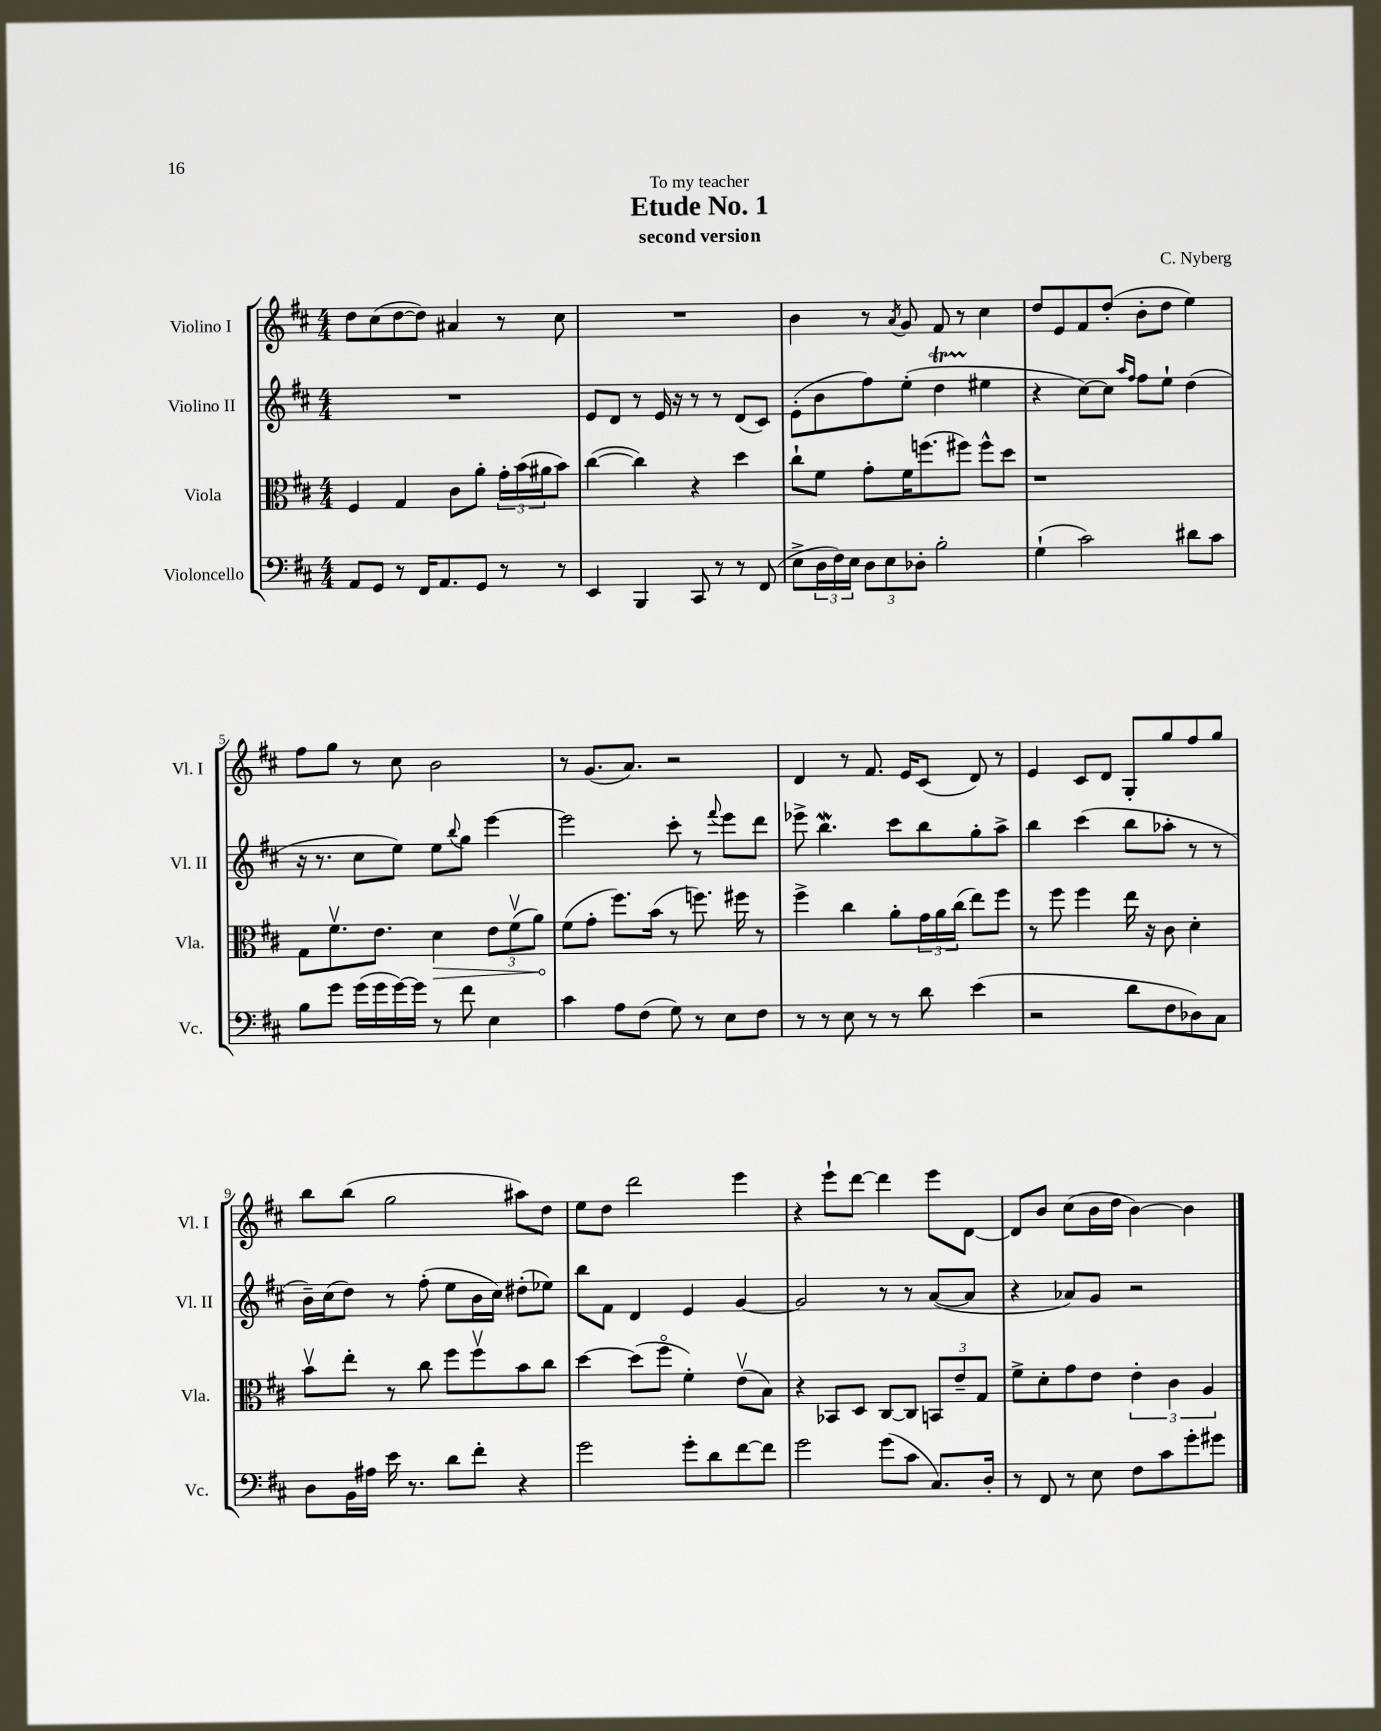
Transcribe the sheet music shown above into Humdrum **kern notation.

**kern	**kern	**dynam	**kern	**kern
*part4	*part3	*part3	*part2	*part1
*staff4	*staff3	*staff3	*staff2	*staff1
*I"Violoncello	*I"Viola	*	*I"Violino II	*I"Violino I
*I'Vc.	*I'Vla.	*	*I'Vl. II	*I'Vl. I
*clefF4	*clefC3	*	*clefG2	*clefG2
*k[f#c#]	*k[f#c#]	*	*k[f#c#]	*k[f#c#]
*M4/4	*M4/4	*	*M4/4	*M4/4
=1	=1	=1	=1	=1
8AA/L	4F#/	.	1r	8dd\L
8GG/J	.	.	.	(8cc#\
8r	4G/	.	.	[8dd\
16FF#/KL	.	.	.	8dd\J])
8.AA/	.	.	.	.
.	8c#\L	.	.	4a#X/
8GG/J	8a'\J	.	.	.
8r	24g'\LL	.	.	8r
.	(24b\	.	.	.
.	24a#X\J	.	.	.
8r	8b\J)	.	.	8cc#\
=2	=2	=2	=2	=2
4EE/	([4cc#\	.	8e/L	1r
.	.	.	8d/J	.
4BBB/	4cc#\])	.	8r	.
.	.	.	16e/	.
.	.	.	16r	.
8CC#/	4r	.	8r	.
8r	.	.	8r	.
8r	4dd\	.	(8d/L	.
(8FF#/	.	.	8c#/J)	.
=3	=3	=3	=3	=3
8E^\L	8cc#`\L	.	(8e'\L	4b\
24D\L	8f#\J	.	8b\	.
24F#\)	.	.	.	.
24E\JJ	.	.	.	.
12D\L	8g'\L	.	8ff#\)	8r
12E\	.	.	.	.
.	.	.	.	8qa/
.	16f#\K	.	(8ee'\J	8g/
12D-X'\J	.	.	.	.
.	(8.ffn\	.	.	.
2B'\	.	.	4ddT\	8f#/
.	8ff#X\J)	.	.	8r
.	8ff#^^\L	.	4ee#X\	4cc#\
.	8dd\J	.	.	.
=4	=4	=4	=4	=4
(4G`\	1r	.	4r	8dd/L
.	.	.	.	8e/
2c#\)	.	.	[8cc#\L)	8f#/
.	.	.	8cc#\J]	(8dd'/J
.	.	.	16qqaa/LL	.
.	.	.	16qqff#/JJ	.
.	.	.	8ff#\L	8b'\L
.	.	.	8ee`\J	8dd\J
8d#X\L	.	.	(4dd\	4ee\)
8c#\J	.	.	.	.
!!LO:LB:g=z
=5	=5	=5	=5	=5
8B\L	8G\L	.	16r	8ff#\L
.	.	.	8.r	.
8g\J	8.f#v\	.	.	8gg\J
(16g\LL	.	.	8cc#\L	8r
16g\	8.e\J	.	.	.
[16g\)	.	.	8ee\J)	8cc#\
16g\JJ]	.	.	.	.
!	!	!LO:HP:b	!	!
8r	4d\	>	8ee\L	2b\
.	.	.	8qqbb/	.
8f#\	.	.	8gg\J	.
4E\	12e\L	.	[4eee\	.
.	(12f#v\	.	.	.
.	12a\J)	.	.	.
.	.	]	.	.
=6	=6	=6	=6	=6
4c#\	(8f#\L	.	2eee\]	8r
.	8g'\J	.	.	(8.g/L
8A\L	8.ff#\L)	.	.	.
.	.	.	.	8.a/J)
(8F#\J	.	.	.	.
.	(16b\Jk	.	.	.
8G\)	8r	.	8ccc#'\	2r
8r	8.ffn\)	.	8r	.
.	.	.	8qqfff#/	.
8E\L	.	.	8eee\L	.
.	16ff#X\	.	.	.
8F#\J	8r	.	8ddd\J	.
=7	=7	=7	=7	=7
8r	4ff#^\	.	8eee-X^\	4d/
8r	.	.	4.bbW\	.
8E\	4cc#\	.	.	8r
8r	.	.	.	8.f#/
8r	8a'\L	.	8ccc#\L	.
.	.	.	.	16e/KL
8d\	24g\L	.	8bb\	(8c#/J
.	24a\	.	.	.
.	(24cc#\JJ	.	.	.
(4e\	8ee\L)	.	8gg'\	8d/)
.	8ff#\J	.	8aa^\J	8r
=8	=8	=8	=8	=8
2r	8r	.	4bb\	4e/
.	8ff#\	.	.	.
.	4ff#\	.	(4ccc#\	8c#/L
.	.	.	.	8d/J
8d\L	16ee\	.	8bb\L	8G'/L
.	16r	.	.	.
8F#\	8c#\	.	8aa-X'\J	8gg/
8D-X\)	4d'\	.	8r	8ff#/
8C#\J	.	.	8r	8gg/J
!!LO:LB:g=z
=9	=9	=9	=9	=9
8D\L	8bv\L	.	16b~\LL)	8bb\L
.	.	.	(16cc#\J	.
16BB\L	8ee'\J	.	8dd\J)	(8bb\J
16A#X\JJ	.	.	.	.
16e\	8r	.	8r	2gg\
8.r	.	.	.	.
.	8cc#\	.	(8ff#'\	.
8d\L	8ff#\L	.	8ee\L	.
8f#'\J	8ff#v\	.	16b\L	.
.	.	.	16cc#\JJ)	.
4r	8b\	.	(8dd#X'\L	8aa#X\L)
.	8cc#\J	.	8ee-X\J)	8dd\J
=10	=10	=10	=10	=10
2g\	[4dd\	.	8bb\L	8ee\L
.	.	.	8f#\J	8dd\J
.	(8dd\L]	.	4d/	2ddd\
.	8ff#\J	.	.	.
8g'\L	4f#'\)	.	4e/	.
8d\	.	.	.	.
[8f#\	(8ev\L	.	[4g/	4eee\
8f#\J]	8B\J)	.	.	.
=11	=11	=11	=11	=11
2g\	4r	.	2g/]	4r
.	8BB-X/L	.	.	8eee`\L
.	8D/J	.	.	[8ddd\J
(8g\L	[8C#/L	.	8r	4ddd\]
8c#\J	8C#/J]	.	8r	.
8.C#/L)	12BBn/L	.	([8a/L	8eee\L
.	12e~/	.	.	.
.	.	.	8a/J]	[8d\J
.	12G/J	.	.	.
16D'/Jk	.	.	.	.
=12	=12	=12	=12	=12
8r	8f#^\L	.	4r	8d/L]
8FF#/	8d'\	.	.	8b/J
8r	8g\	.	8a-X/L)	(8cc#\L
8E\	8e\J	.	8g/J	16b\L
.	.	.	.	16dd\JJ
8F#\L	6e'\	.	2r	[4b\)
8c#\	.	.	.	.
.	6c#\	.	.	.
8g'\	.	.	.	4b\]
.	6A/	.	.	.
8g#X\J	.	.	.	.
==	==	==	==	==
*-	*-	*-	*-	*-
